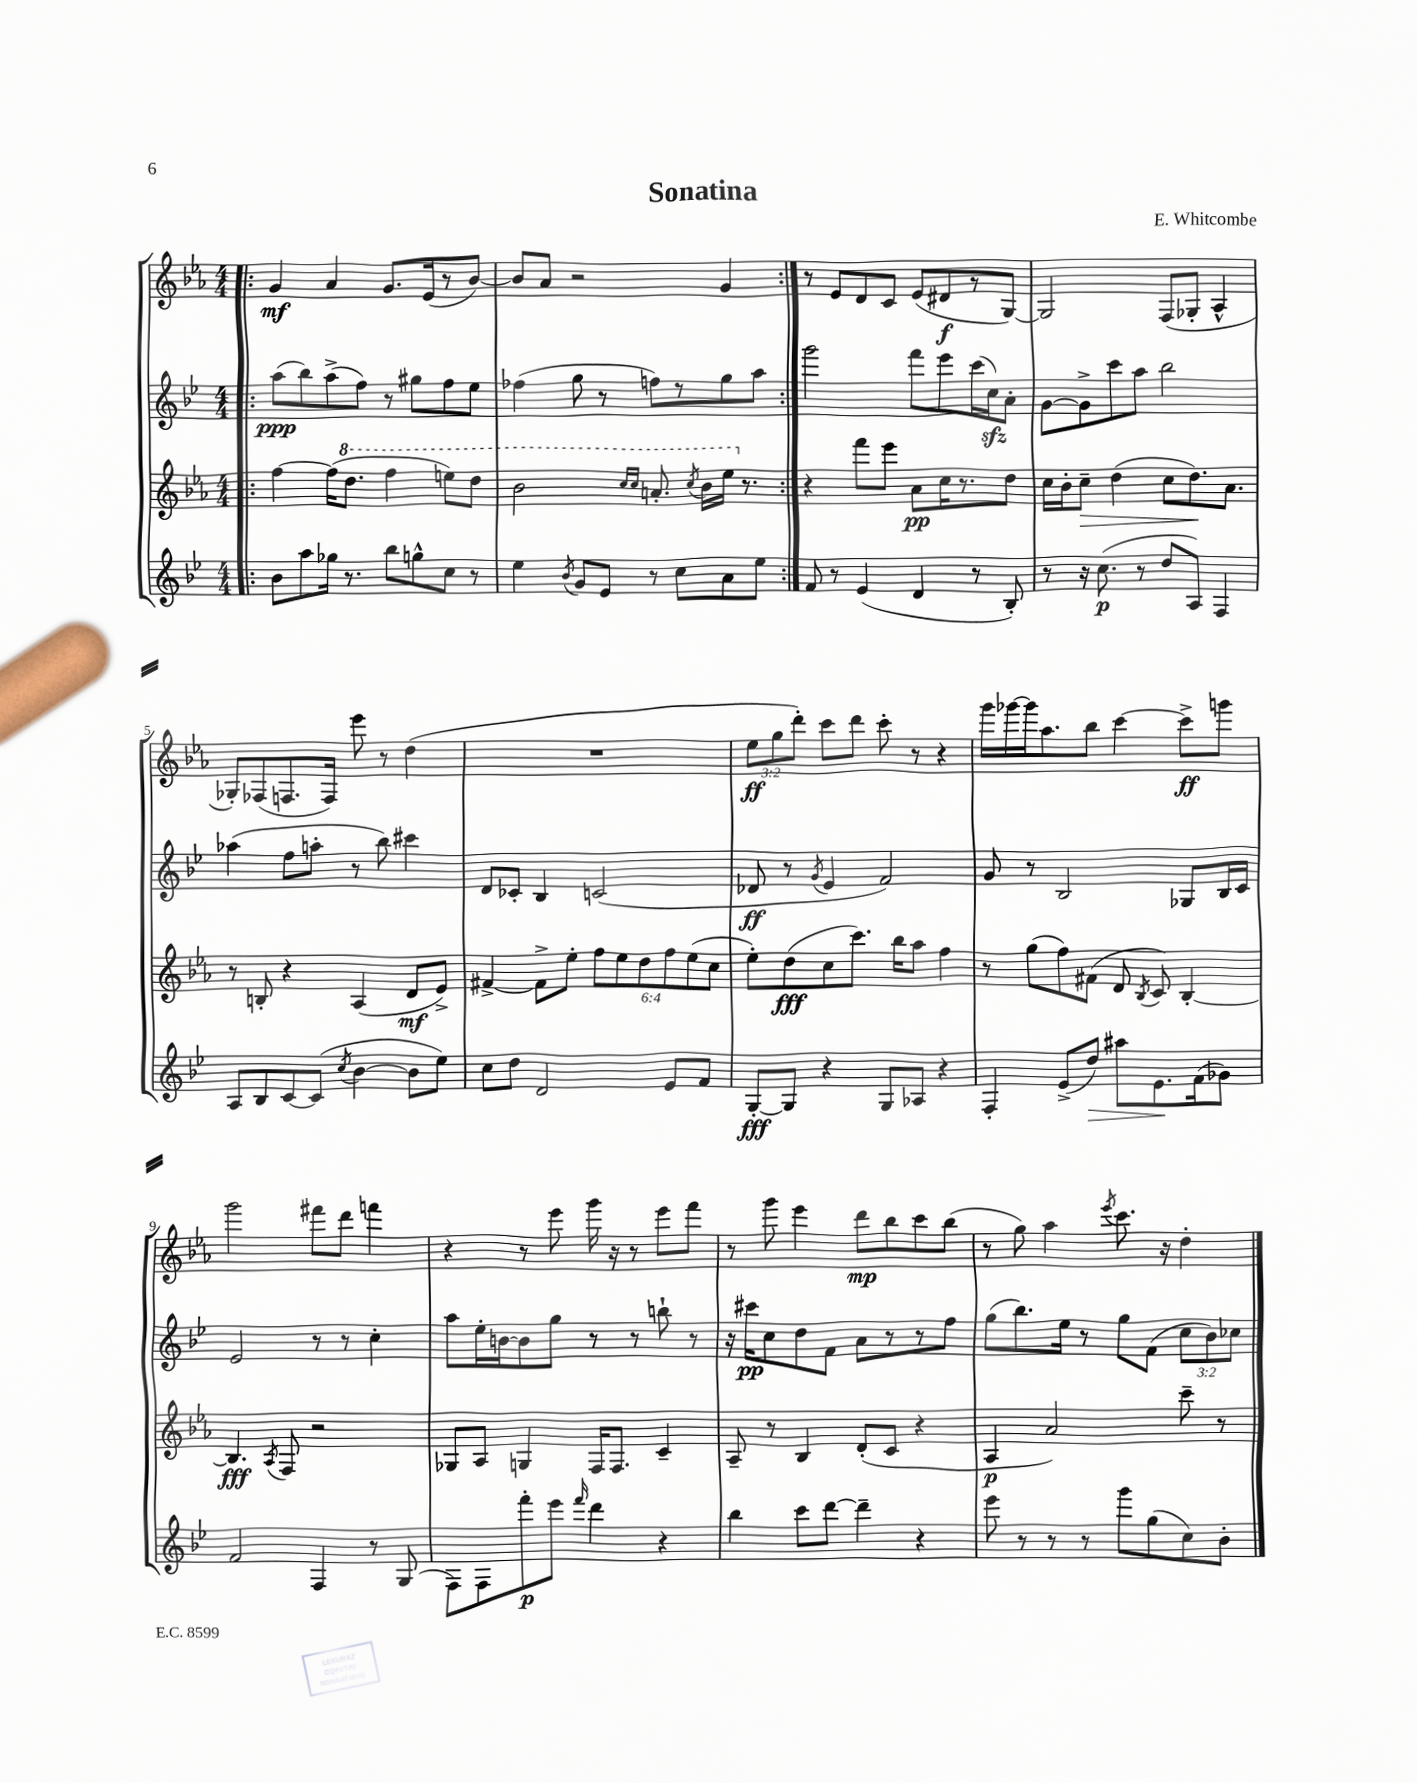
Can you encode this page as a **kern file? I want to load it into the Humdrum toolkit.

**kern	**kern	**kern	**kern
*staff4	*staff3	*staff2	*staff1
*clefG2	*clefG2	*clefG2	*clefG2
*k[b-e-]	*k[b-e-a-]	*k[b-e-]	*k[b-e-a-]
*M4/4	*M4/4	*M4/4	*M4/4
=!|:	=!|:	=!|:	=!|:
8b-	[4ff	(8aa	4g
8aa	.	8bb-)	.
16gg-	(16ff]	(8aa^	4a-
8.r	8.ddd	.	.
.	.	8ff)	.
8bb-	4fff	8r	8.g
8gg^^	.	8gg#	.
.	.	.	(16e-
8cc	8eee)	8ff	8r
8r	8ddd	8ee-	[8b-)
=	=	=	=
4ee-	2bb-	(4ff-	8b-]
.	.	.	8a-
8qb-	.	.	.
8g	.	8gg	2r
8e-	.	8r	.
.	16qqccc	.	.
.	16qqccc	.	.
8r	8.aa'	8ff)	.
8cc	.	8r	.
.	8qccc	.	.
.	16bb-	.	.
8a	16eee-	8gg	4g
.	8.r	.	.
8ee-	.	8aa	.
=:|!	=:|!	=:|!	=:|!
8f	4r	2ggg	8r
8r	.	.	8e-
(4e-	8fff	.	8d
.	8eee-	.	8c
4d	8a-	8fff	(8e-
.	16cc	8eee-	8d#
.	8.r	.	.
8r	.	(16ccc	8r
.	.	16cc)	.
8B-')	8dd	8a'	[8G)
=	=	=	=
8r	16cc	[8g	2G]
.	16b-'	.	.
16r	8cc~	8g^]	.
(8.cc	.	.	.
.	(4dd	8ccc	.
8r	.	8aa	.
8dd	8cc	2bb-	(8F
8A)	8.dd)	.	8G-'
4F	.	.	4A-^^
.	8.a-	.	.
=	=	=	=
8A	8r	(4aa-	8G-')
8B-	8B'	.	(8F-
[8c	4r	8ff	8.F
(8c]	.	8aa'	.
.	.	.	16F)
8qcc	.	.	.
[4b-	(4A-	8r	8eee-
.	.	8bb-)	8r
8b-]	8d	4ccc#	(4dd
8ee-)	8e-^)	.	.
=	=	=	=
8cc	[4f#^	8d	1r
8dd	.	8c-'	.
2d	8f#^]	4B-	.
.	8ee-'	.	.
.	12ff	(2c	.
.	12ee-	.	.
.	12dd	.	.
8e-	12ff	.	.
.	(12ee-	.	.
8f	.	.	.
.	12cc	.	.
=	=	=	=
[8G'	8ee-')	8d-	12ee-
.	.	.	12gg
8G]	(8dd	8r	.
.	.	.	12ddd')
.	.	8qg	.
4r	8cc	4e-	8ccc
.	8.ccc)	.	8ddd
8G	.	2f)	8ccc'
.	16bb-	.	.
8A-	8aa-	.	8r
4r	4ff	.	4r
=	=	=	=
4F'	8r	8g	16ggg
.	.	.	[16ggg-
.	(8gg	8r	16ggg-]
.	.	.	8.aa-
(8e-^	8ff)	2B-	.
8dd)	(8f#	.	8bb-
8aa#	8d	.	[4ccc
.	8qB-	.	.
8.e-	8c)	.	.
.	[4B-'	8G-	8ccc^]
(16f	.	.	.
8g-)	.	16B-	8ggg
.	.	16c	.
=	=	=	=
2f	4.B-]	2e-	2ggg
.	8qA-	.	.
.	8F	.	.
4F	2r	8r	8fff#
.	.	8r	8ddd
8r	.	4cc'	4fff
(8G	.	.	.
=	=	=	=
8F)	8G-	8aa	4r
8F	8A-	16ee-'	.
.	.	[16b	.
8fff'	4G	8b]	8r
8eee-	.	8gg	8eee-
16qqfff	.	.	.
4ddd	16F	8r	16ggg
.	8.F	.	16r
.	.	8r	8r
4r	4c~	8bb`	8eee-
.	.	8r	8fff
=	=	=	=
4bb-	8A-~	16r	8r
.	.	16ccc#	.
.	8r	8cc	8ggg
8ccc	4B-	8dd	4eee-
[8ddd	.	8f	.
4ddd~]	(8d'	8a	8ddd
.	8c	8r	8bb-
4r	4r	8r	8ccc
.	.	8ff	(8bb-
=	=	=	=
8eee-	4A-	(8gg	8r
8r	.	8.bb-)	8gg)
8r	2a-)	.	4aa-
.	.	16ee-	.
8r	.	8r	.
.	.	.	8qeee-
8ggg	.	8gg	8.ccc
(8gg	.	(8f	.
.	.	.	16r
8cc)	8ccc~	12cc	4dd'
.	.	12b-)	.
8b-'	8r	.	.
.	.	12cc-	.
==	==	==	==
*-	*-	*-	*-
